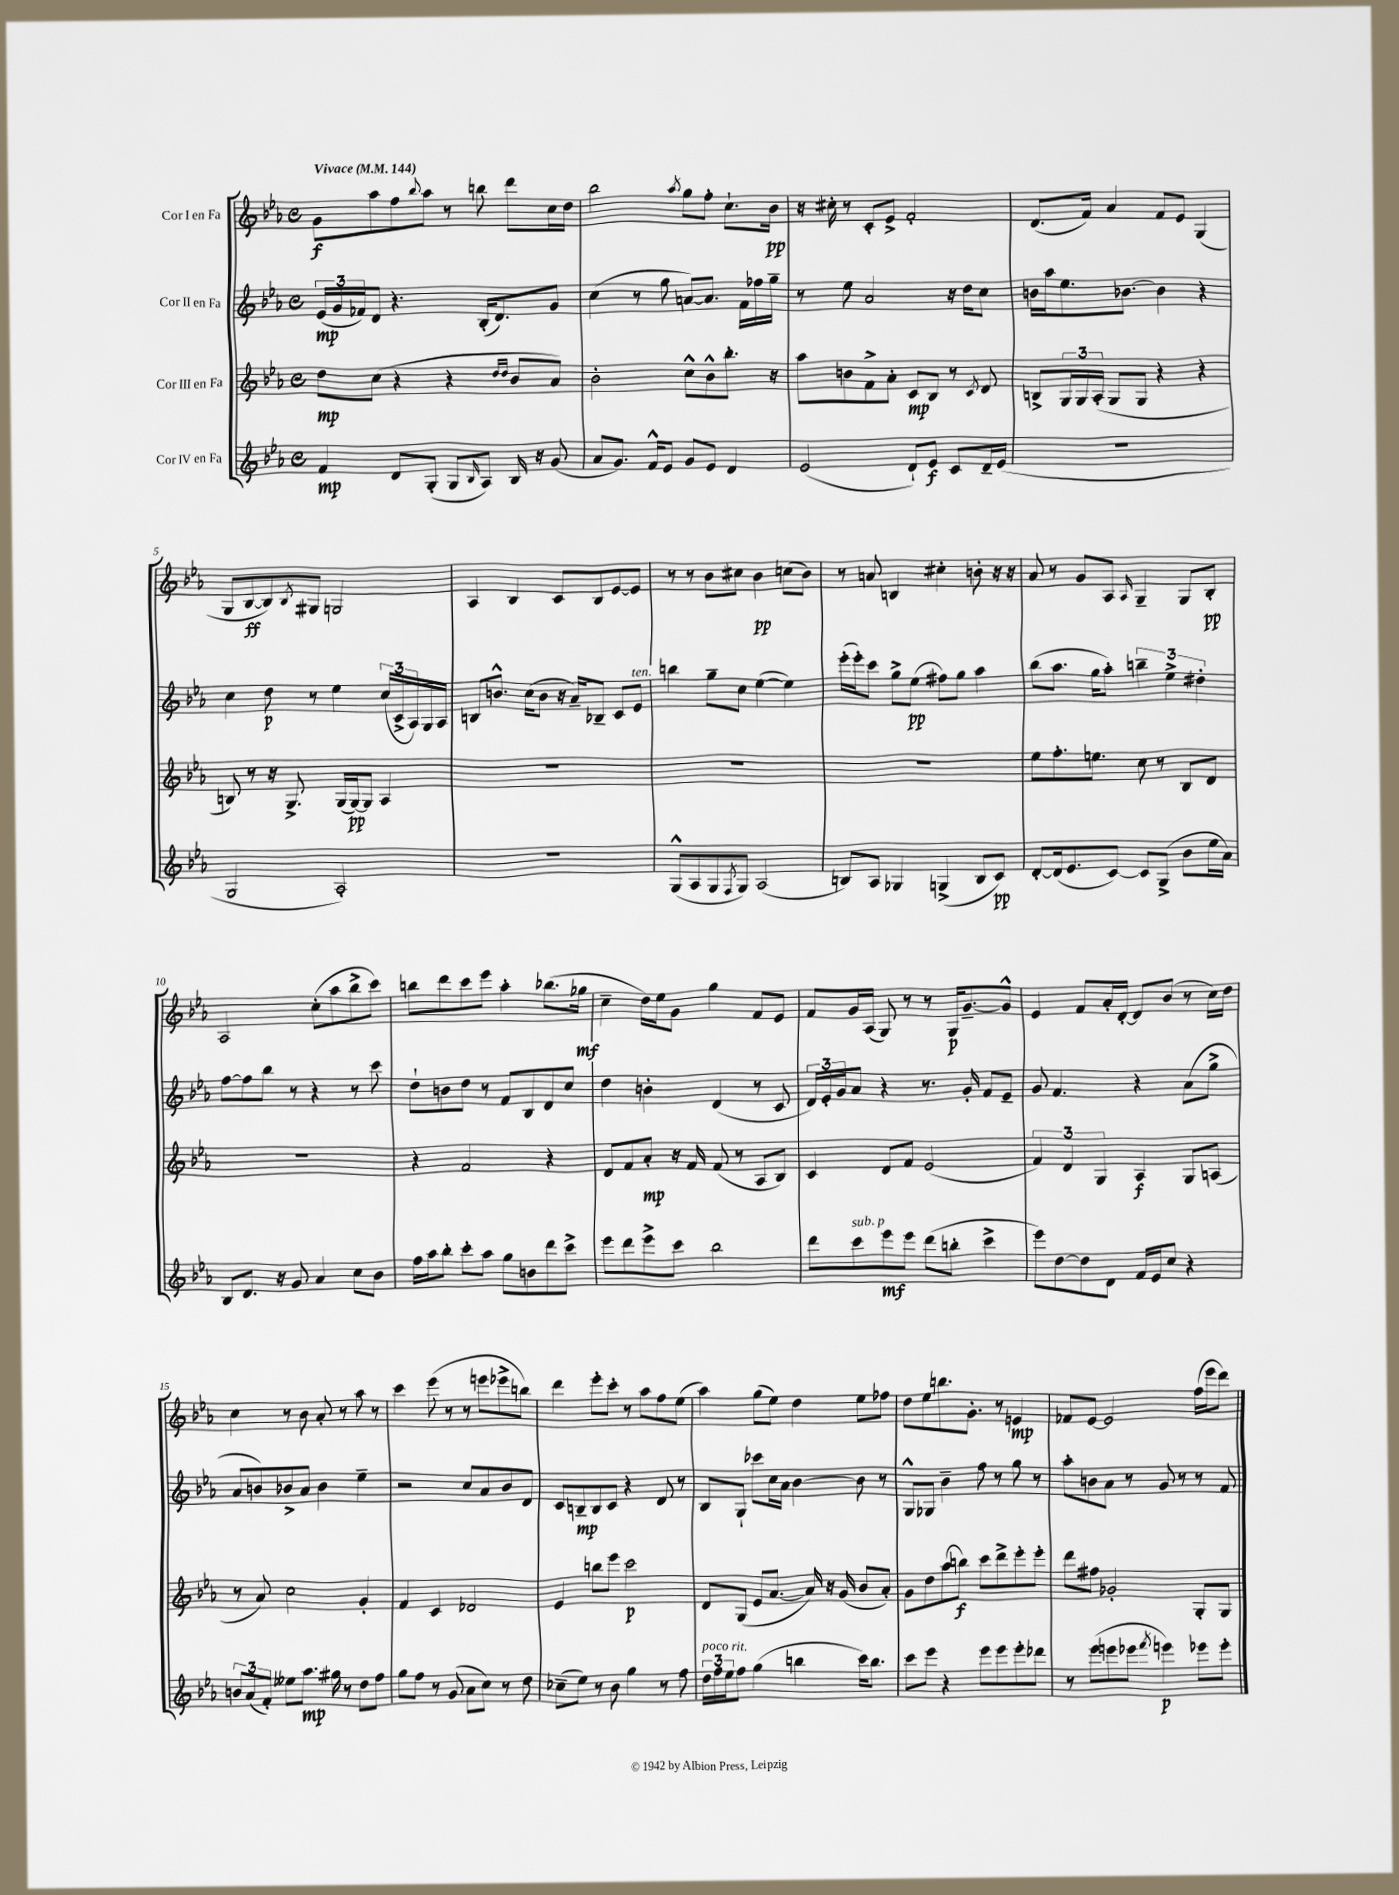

**kern	**kern	**kern	**kern
*staff4	*staff3	*staff2	*staff1
*clefG2	*clefG2	*clefG2	*clefG2
*k[b-e-a-]	*k[b-e-a-]	*k[b-e-a-]	*k[b-e-a-]
*M4/4	*M4/4	*M4/4	*M4/4
*met(c)	*met(c)	*met(c)	*met(c)
*MM144	*MM144	*MM144	*MM144
4f	8dd	(24e-	8g
.	.	24g	.
.	.	24f-)	.
.	(8cc	8d	8aa-
8d	4r	4.r	8ff
.	.	.	8qqbb-
(8G'	.	.	8aa-
8G	4r	.	8r
16qqB-	.	.	.
8A-)	.	(16B-'	8bb
.	.	8.d)	.
.	16qqdd	.	.
.	16qqdd	.	.
16B-	8b-	.	8ddd
16r	.	.	.
(8g	8a-)	8g	16cc
.	.	.	16dd
=	=	=	=
8a-	2b-'	(4cc	2bb-
8.g)	.	.	.
.	.	8r	.
16f^^	.	.	.
8e-	.	8gg	.
.	.	.	8qaa-
8g	8cc^^	[8a)	8gg
8e-	8b-^^	8.a]	8ff'
4d	8.bb-'	.	8.cc`
.	.	16f	.
.	.	16ff-	.
.	16r	16gg~	16b-
=	=	=	=
(2e-	8aa-	8r	16r
.	.	.	16cc#'
.	8b	8ee-	8r
.	8f^	2a-	8c'
.	8a-'	.	8e-^
8d`)	8c	.	2f'
8e-	8B-	.	.
8c	8r	16r	.
.	.	16dd	.
.	8qc	.	.
16d~	8d	8cc	.
(16e-	.	.	.
=	=	=	=
1r	8B^	16b	(8.d
.	.	16aa-	.
.	24G	8.ee-	.
.	24G	.	.
.	.	.	16f)
.	(24A-'	.	.
.	8G	.	4a-
.	.	[8.b-	.
.	8G	.	.
.	4r	4b-]	8f
.	.	.	8e-
.	4r	4r	(4G
=	=	=	=
2G	8B)	4cc	8G
.	8r	.	[8B-
.	16r	8dd	8B-])
.	8.G^	.	.
.	.	.	8qB-
.	.	8r	8G#
2A-')	(16G	4ee-	2G
.	[16G)	.	.
.	8G]	.	.
.	4A-	(24cc	.
.	.	24c^	.
.	.	24A-)	.
.	.	16G	.
.	.	16A-	.
=	=	=	=
1r	1r	8B	4A-
.	.	8.b^^	.
.	.	.	4B-
.	.	(16cc	.
.	.	8b	.
.	.	16r	8c
.	.	16a-~)	.
.	.	8B-~	8B-
.	.	8c	[8e-
.	.	8e-	8e-]
=	=	=	=
(8G^^	1r	4bb	8r
8A-	.	.	8r
8G	.	8gg~	8b-
8qF	.	.	.
8G)	.	8cc	8cc#
(2A-	.	([4ee-	4b-
.	.	4ee-])	(8cc
.	.	.	8b-)
=	=	=	=
8B)	1r	(16eee-'	8r
.	.	16eee-')	.
8A-	.	8ccc	8a
4G-	.	8gg^	4B
.	.	(8ee-	.
(4G^	.	8ff#)	4cc#'
.	.	8gg	.
8B	.	4aa-	8b'
8c)	.	.	16r
.	.	.	16r
=	=	=	=
[8d'	8ee-	(8bb-	8a-
(16d]	8.ff'	8.aa-	8r
8.e-	.	.	.
.	.	.	8g
.	8.ee	16gg	.
[8c)	.	8aa-')	8A-
.	.	.	16qqA-
8c]	8cc	6bb~	4G~
(8G^	8r	.	.
.	.	6ee-^	.
8b-	8B-	.	8G
.	.	6dd#'	.
16ee-	8d	.	8B-'
16a-)	.	.	.
=	=	=	=
8B-	1r	[8ff	2A-
8.d	.	8ff]	.
.	.	8bb-	.
16r	.	.	.
8g	.	8r	.
4a-	.	4r	(8cc'
.	.	.	8aa-
8cc	.	8r	8bb-^
8b-	.	8ccc	8ccc)
=	=	=	=
16ff	4r	8dd`	8bb
16aa-	.	.	.
8bb-'	.	8b	8ddd
8ccc'	2f	8dd	8ccc
8aa-	.	8r	8eee-
8gg	.	8f	4aa-'
8b	.	8B-	.
8ddd	4r	8d	(8.bb-
8ccc^	.	8cc	.
.	.	.	16gg-
=	=	=	=
8eee-	8d	4dd	4cc~
8ddd	8f	.	.
8eee-^	8a-'	4b'	16dd)
.	.	.	16ee-
8ccc	16r	.	8g
.	16f	.	.
2bb-	(8f	(4d	4gg
.	8r	.	.
.	8A-	8r	8f
.	8B-)	8c	8e-
=	=	=	=
8ddd	4c	24d)	8f
.	.	24e-'	.
.	.	24g	.
8ccc	.	8a-	16g
.	.	.	(16A-
8eee-	8d	4r	8G)
8eee-	8f	.	8r
(8ddd	(2e-	8.r	8r
8bb'	.	.	16G
.	.	16g'	[8.g~
4ccc^	.	8f	.
.	.	8e-~	8g^^]
=	=	=	=
8eee-)	6f)	8g	4e-
[8dd	.	4.f	.
.	6d	.	.
8dd]	.	.	8f
.	6G	.	.
8d	.	.	16a-'
.	.	.	[16d'
16f	4A-	4r	8d]
16e-	.	.	.
8cc	.	.	(8b-
4r	8G	(8a-	8r
.	(8A	8gg^	16cc)
.	.	.	16dd
=	=	=	=
12b	8r	8a-	4cc
(12a-	.	.	.
.	8a-)	8b)	.
12f')	.	.	.
8ee--	2cc	8b-^	8r
8.aa-	.	8a-	8b-
.	.	4b-	8a-'
16gg#	.	.	.
8r	.	.	8r
8dd	4g'	4ee-~	8aa-
8ff	.	.	8r
=	=	=	=
8gg	4f	2r	4ccc
8ff	.	.	.
8r	4c	.	(8eee-
(8g	.	.	8r
8a-	2d-	8cc	8r
8cc)	.	8a-	8eee
8r	.	8b-	8eee-^
8dd	.	8d	8bb)
=	=	=	=
(8cc-~	4e-	8c	4ddd
8ee-)	.	8B~	.
8r	8bb	8B	8eee-'
8b-	8eee-	8c	8ccc'
4gg	2ccc	4r	8r
.	.	.	8aa-
8r	.	8d	8ff
8ff	.	8r	(8ee-
=	=	=	=
24dd	8d	8B-	4aa-)
24ff	.	.	.
24ee-	.	.	.
8ff	(8G	8G`	.
(4gg	8e-	8ccc-	(8gg
.	[8.a-	16cc	8ee-)
.	.	16a-	.
4bb	.	[4b-	4dd
.	16a-])	.	.
.	16r	.	.
.	(16g	.	.
16ccc)	8b-	8b-]	8ee-
8.bb	.	.	.
.	8a-')	8r	8ff-
=	=	=	=
8ccc	8g	8G^^	8dd
8eee-	8dd	8G-	8ee-
4r	(8aa-	4b-~	8.bb
.	8bb)	.	.
.	.	.	8.g'
8eee-	8ccc	8ff	.
8eee-	8ddd^	8r	8r
8eee-'	8eee-'	8gg	4e
8ddd-	8eee-'	8r	.
=	=	=	=
8r	8ddd	8aa-'	8f-
(8eee-	8ff#	8b	[8e-
8eee	2g-'	8a-	2e-]
8eee-	.	8r	.
8qfff	.	.	.
4eee)	.	8g	.
.	.	8r	.
8eee-	8G'	8r	(16ff
.	.	.	16eee-
8eee-'	8G	8f	8ddd)
==	==	==	==
*-	*-	*-	*-
